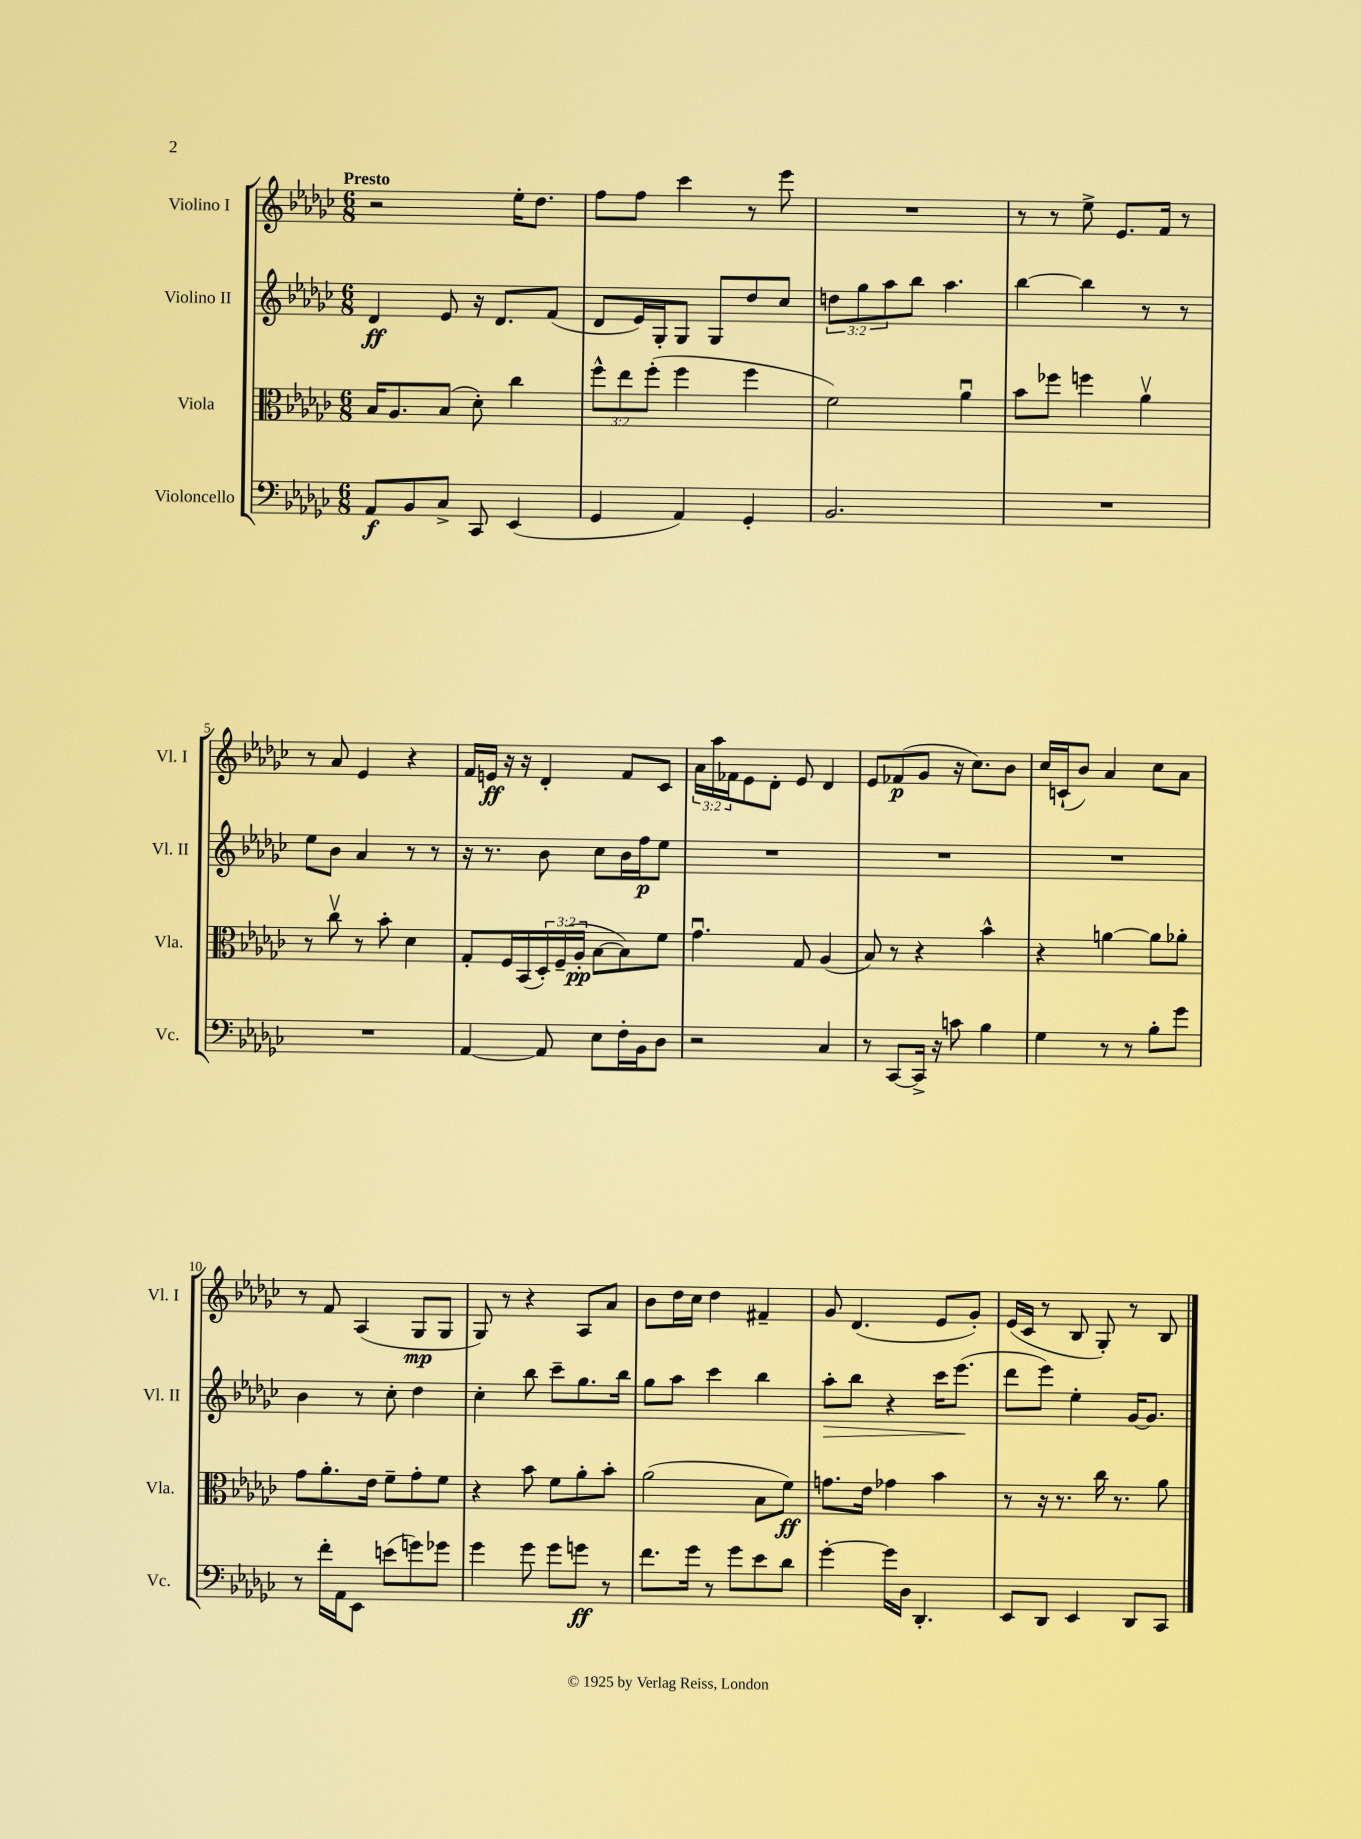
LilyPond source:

<<
\new StaffGroup <<
\new Staff = "s0" \with { instrumentName = "Violino I" shortInstrumentName = "Vl. I" } {
    \clef treble \key ges \major \numericTimeSignature \time 6/8 \override Staff.TupletNumber.text = #tuplet-number::calc-fraction-text \tempo "Presto"
    r2 ees''16-. des''8. |
    f''8 f''8 ces'''4 r8 ees'''8 |
    R2. |
    r8 r8 ees''8-> ees'8. f'16 r8 |
    r8 aes'8 ees'4 r4 |
    f'16 e'16\ff r16 r16 des'4-. f'8 ces'8 |
    \tuplet 3/2 { aes'16 aes''16 fes'16 } ees'8 des'8-. ees'8 des'4 |
    ees'8 fes'8\p( ges'8 r16 ces''8.) bes'8 |
    ces''16 c'16-!( bes'8) aes'4 ces''8 aes'8 |
    r8 f'8 aes4( ges8\mp ges8 |
    ges8) r8 r4 aes8 aes'8 |
    bes'8 des''16 ces''16 des''4 fis'4-- |
    ges'8 des'4.( ees'8 ges'8-.) |
    ees'16( ces'16 r8 bes8 ges8-.) r8 bes8 \bar "|." |
}
\new Staff = "s1" \with { instrumentName = "Violino II" shortInstrumentName = "Vl. II" } {
    \clef treble \key ges \major \numericTimeSignature \time 6/8 \override Staff.TupletNumber.text = #tuplet-number::calc-fraction-text
    des'4\ff ees'8 r16 des'8. f'8( |
    des'8 ees'16) ges16-. ges8 ges8 des''8 ces''8 |
    \tuplet 3/2 { d''8 ges''8 aes''8 } bes''8 aes''4. |
    bes''4~ bes''4 r8 r8 |
    ees''8 bes'8 aes'4 r8 r8 |
    r16 r8. bes'8 ces''8 bes'16 f''16\p ees''8 |
    R2. |
    R2. |
    R2. |
    bes'4 r8 ces''8-. des''4 |
    ces''4-. bes''8 ces'''8-- ges''8. bes''16 |
    ges''8 aes''8 ces'''4 bes''4 |
    aes''8-.\> bes''8 r4 ces'''16 ees'''8.\!( |
    des'''8 ees'''8) ees''4-. ges'16~ ges'8. \bar "|." |
}
\new Staff = "s2" \with { instrumentName = "Viola" shortInstrumentName = "Vla." } {
    \clef alto \key ges \major \numericTimeSignature \time 6/8 \override Staff.TupletNumber.text = #tuplet-number::calc-fraction-text
    bes16 aes8. bes8( des'8-.) ces''4 |
    \tuplet 3/2 { f''8-^ ees''8 f''8-.( } f''4 f''4 |
    f'2) aes'4\downbow |
    bes'8 fes''8 f''4 aes'4\upbow |
    r8 ces''8\upbow r8 bes'8-. des'4 |
    ges8-. f16 bes,16( \tuplet 3/2 { des16-.) f16--( aes16-.\pp } bes8~ bes8) f'8 |
    ges'4.\downbow ges8 aes4( |
    bes8) r8 r4 bes'4-^ |
    r4 a'4~ a'8 aes'8-. |
    ges'8 aes'8.-. ees'16 f'8-- ges'8-. f'8 |
    r4 bes'8 f'8 aes'8-. bes'8-. |
    aes'2( bes8 f'8\ff) |
    g'8. ees'16 ges'4 bes'4 |
    r8 r16 r8. ces''16 r8. aes'8 \bar "|." |
}
\new Staff = "s3" \with { instrumentName = "Violoncello" shortInstrumentName = "Vc." } {
    \clef bass \key ges \major \numericTimeSignature \time 6/8
    aes,8\f bes,8 ces8-> ces,8 ees,4( |
    ges,4 aes,4) ges,4-. |
    bes,2. |
    R2. |
    R2. |
    aes,4~ aes,8 ees8 f16-. bes,16 des8 |
    r2 ces4 |
    r8 ces,8~ ces,16-> r16 c'8 bes4 |
    ges4 r8 r8 bes8-. ges'8 |
    r8 f'16-. aes,16 ees,8 e'8( g'8) ges'8 |
    ges'4 ges'8 ges'8 g'8\ff r8 |
    f'8. ges'16 r8 ges'8 ees'8 des'8 |
    ges'4~-. ges'16 des16 des,4.-. |
    ees,8 des,8 ees,4 des,8 ces,8 \bar "|." |
}
>>
>>
